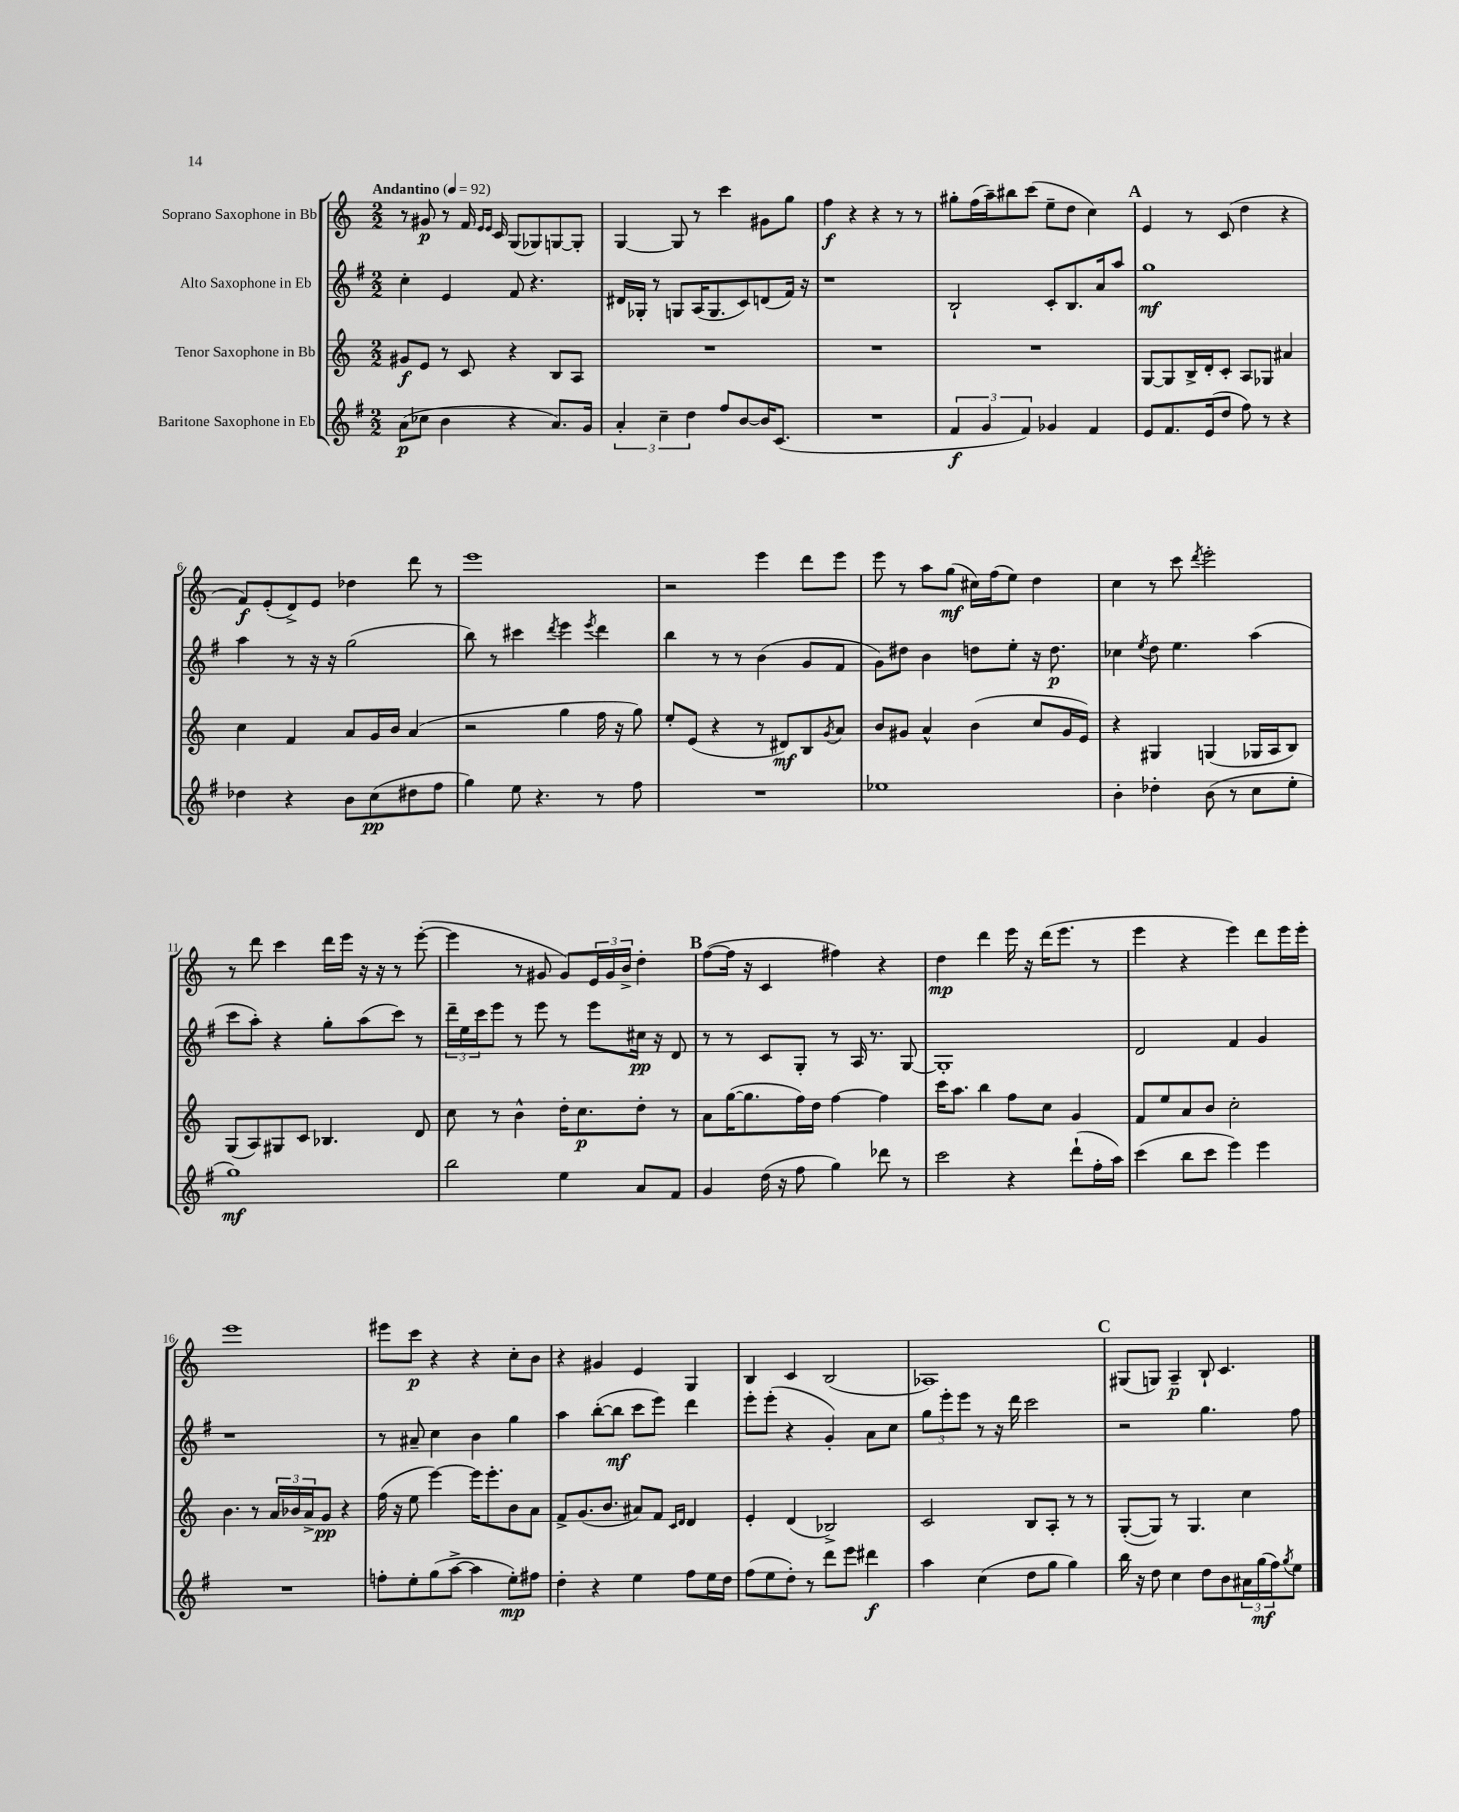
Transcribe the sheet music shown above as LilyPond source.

<<
\new StaffGroup <<
\new Staff = "s0" \with { instrumentName = "Soprano Saxophone in Bb" } {
    \clef treble \key c \major \numericTimeSignature \time 2/2 \tempo "Andantino" 4 = 92
    r8 gis'8\p r8 f'16 \grace { e'16 e'16 } c'16 g8( ges8) g8~ g8-. |
    g4~ g8 r8 c'''4 gis'8 g''8 |
    f''4\f r4 r4 r8 r8 |
    gis''8-. f''16( a''16--) bis''8 c'''8( e''8-- d''8 c''4) |
    \mark \markup { \bold "A" } e'4 r8 c'8( d''4 r4 |
    f'8\f) e'8-.( d'8->) e'8 des''4 d'''8 r8 |
    e'''1 |
    r2 e'''4 d'''8 e'''8 |
    e'''8 r8 a''8 g''8\mf( cis''16) f''16( e''8) d''4 |
    c''4 r8 c'''8 \acciaccatura { d'''8 } e'''2-. |
    r8 d'''8 c'''4 d'''16 e'''16 r16 r16 r8 e'''8~-.( |
    e'''4 r8 gis'8 gis'8) \tuplet 3/2 { e'16 gis'16 b'16-> } d''4-. |
    \mark \markup { \bold "B" } f''8~( f''16 r16 c'4 fis''4) r4 |
    d''4\mp d'''4 e'''16 r16 d'''16( e'''8. r8 |
    e'''4 r4 e'''4) d'''8 e'''16 e'''16-. |
    e'''1 |
    eis'''8 c'''8\p r4 r4 c''8-. b'8 |
    r4 gis'4 e'4 g4 |
    b4 c'4 b2( |
    aes1) |
    \mark \markup { \bold "C" } gis8( g8) a4--\p b8-! c'4. \bar "|." |
}
\new Staff = "s1" \with { instrumentName = "Alto Saxophone in Eb" } {
    \clef treble \key g \major \numericTimeSignature \time 2/2
    c''4-. e'4 fis'8 r4. |
    dis'16 ges16-. r8 g8 a16( g8. c'8) d'8( fis'16) r16 |
    r1 |
    b2-! c'8-. b8. a'16 a''8 |
    \mark \markup { \bold "A" } g''1\mf |
    a''4 r8 r16 r16 g''2( |
    b''8) r8 cis'''4 \acciaccatura { d'''8 } e'''4 \acciaccatura { e'''8 } d'''4 |
    b''4 r8 r8 b'4( g'8 fis'8 |
    g'8) dis''8 b'4 d''8 e''8-. r16 d''8.\p |
    ces''4 \acciaccatura { e''8 } d''8 e''4. a''4( |
    c'''8 a''8-.) r4 g''8-. a''8( c'''8) r8 |
    \tuplet 3/2 { d'''16-- e''16 c'''16 } e'''8 r8 e'''8 r8 e'''8 cis''16\pp r16 d'8 |
    \mark \markup { \bold "B" } r8 r8 c'8 g8-. r8 a16 r8. g8~ |
    g1-. |
    d'2 fis'4 g'4 |
    r1 |
    r8 ais'8-- c''4 b'4 g''4 |
    a''4 b''8~-.( b''8\mf c'''8 e'''8) d'''4 |
    e'''8-. e'''8-.( r4 g'4-.) a'8 c''8 |
    \tuplet 3/2 { g''8 e'''8-. e'''8 } r8 r16 d'''16 c'''2 |
    \mark \markup { \bold "C" } r2 g''4. fis''8 \bar "|." |
}
\new Staff = "s2" \with { instrumentName = "Tenor Saxophone in Bb" } {
    \clef treble \key c \major \numericTimeSignature \time 2/2
    gis'8\f e'8 r8 c'8 r4 b8 a8 |
    R1 |
    R1 |
    R1 |
    \mark \markup { \bold "A" } g8~ g8 b16-> d'16-. c'8-. a8 ges8 ais'4 |
    c''4 f'4 a'8 g'16 b'16 a'4( |
    r2 g''4 f''16 r16 g''8) |
    e''8-. e'8( r4 r8 dis'8\mf) b8 \acciaccatura { g'8 } a'8 |
    b'8 gis'8 a'4-^ b'4( c''8 gis'16 e'16) |
    r4 gis4 g4( ges16 a16 b8) |
    g8( a8) gis8 c'8 bes4. d'8 |
    c''8 r8 b'4-^ d''16-. c''8.\p d''8-. r8 |
    \mark \markup { \bold "B" } a'8 g''16~( g''8. f''16) d''16 f''4~ f''4 |
    c'''16 a''8. b''4 f''8 c''8 g'4 |
    f'8 e''8 a'8 b'8 c''2-. |
    b'4. r8 \tuplet 3/2 { a'16 bes'16 a'16-> } g'8\pp r4 |
    f''16( r16 e''8 e'''4~) e'''16 e'''8.-. b'8 a'8 |
    f'8-> g'8.( b'8. ais'8) f'8 \grace { c'16 d'16 } d'4 |
    e'4-. d'4( bes2->) |
    c'2 b8 a8-. r8 r8 |
    \mark \markup { \bold "C" } g8~-.( g8) r8 g4. c''4 \bar "|." |
}
\new Staff = "s3" \with { instrumentName = "Baritone Saxophone in Eb" } {
    \clef treble \key g \major \numericTimeSignature \time 2/2
    a'8\p( ces''8 b'4 r4 a'8.) g'16 |
    \tuplet 3/2 { a'4-. c''4-- d''4 } fis''8 b'8~ b'16 c'8.( |
    R1 |
    \tuplet 3/2 { fis'4\f g'4 fis'4) } ges'4 fis'4 |
    \mark \markup { \bold "A" } e'8 fis'8. e'16( d''8 fis''8) r8 r4 |
    des''4 r4 b'8 c''8\pp( dis''8 fis''8 |
    g''4) e''8 r4. r8 fis''8 |
    R1 |
    ees''1 |
    b'4-. des''4-. b'8( r8 c''8 e''8-. |
    g''1\mf) |
    b''2 e''4 a'8 fis'8 |
    \mark \markup { \bold "B" } g'4 d''16( r16 fis''8 g''4) des'''8 r8 |
    c'''2 r4 d'''8-!( fis''16-. a''16) |
    c'''4( b''8 c'''8 e'''4) e'''4 |
    R1 |
    f''8-. e''8-. g''8( a''8~-> a''4 e''8-.\mp) fis''8 |
    d''4-. r4 e''4 fis''8 e''16 d''16 |
    fis''8( e''8 d''8-.) r8 d'''8 e'''8 dis'''4\f |
    a''4 c''4( d''8 g''8 g''4) |
    \mark \markup { \bold "C" } b''16 r16 d''8 c''4 d''8 b'8 \tuplet 3/2 { ais'16 g''16\mf( fis''16) } \acciaccatura { g''8 } e''8 \bar "|." |
}
>>
>>
